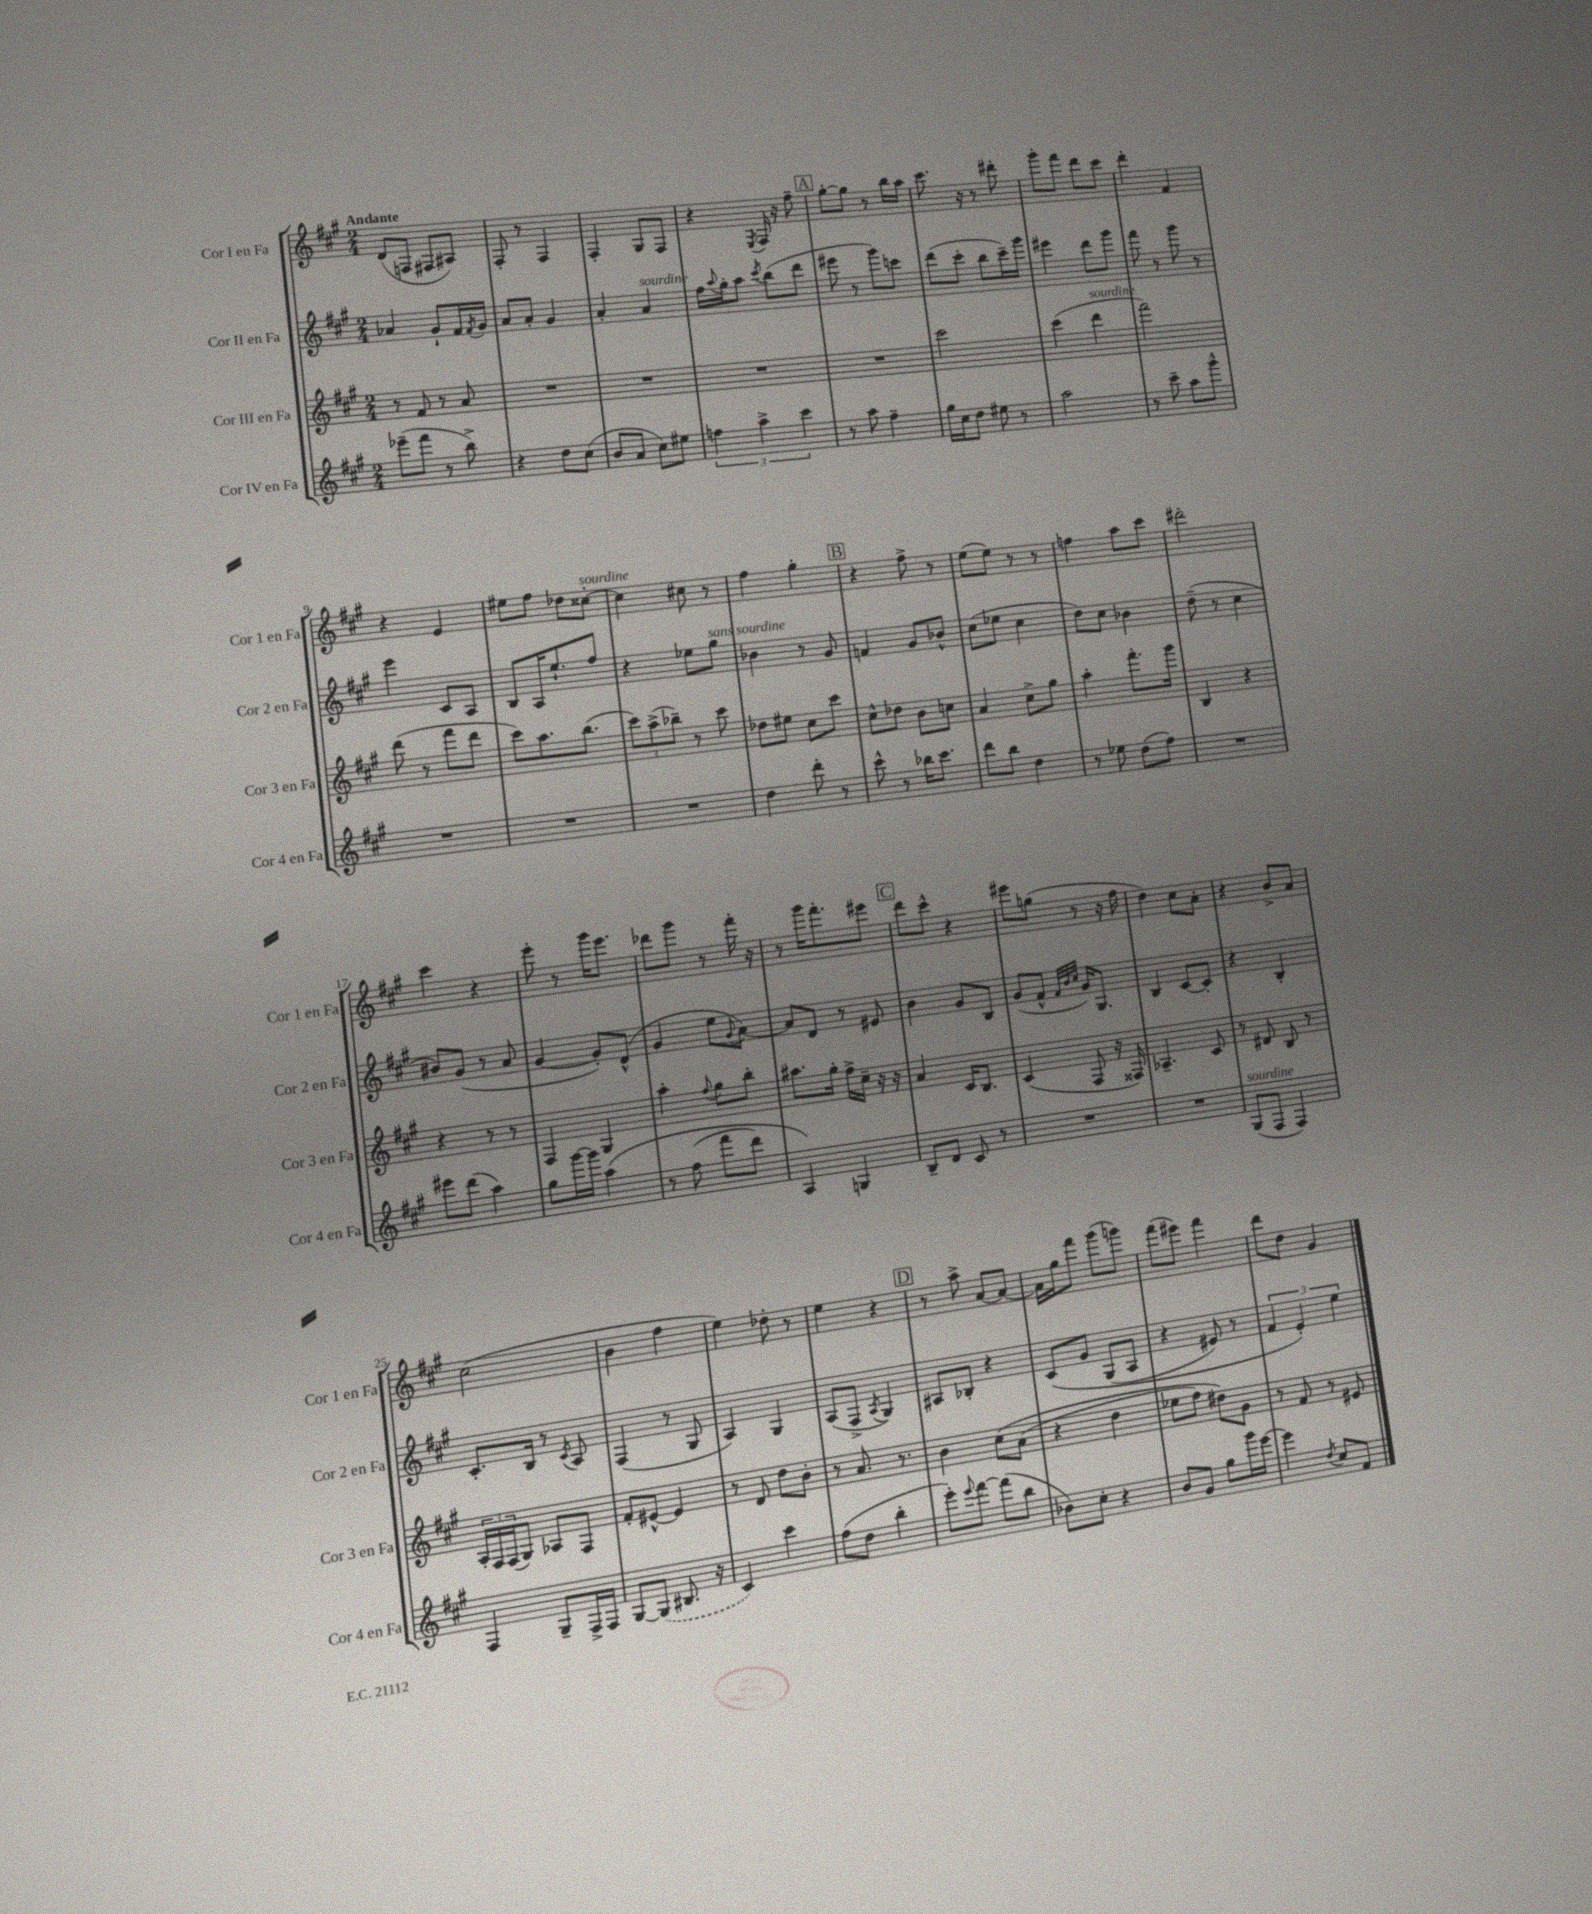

**kern	**kern	**kern	**kern
*staff4	*staff3	*staff2	*staff1
*clefG2	*clefG2	*clefG2	*clefG2
*k[f#c#g#]	*k[f#c#g#]	*k[f#c#g#]	*k[f#c#g#]
*M2/4	*M2/4	*M2/4	*M2/4
(8eee-~	8r	4a-	(8d
8fff#	8f#	.	8F
8r	8r	8g#`	8F#
8bb^)	8a	16f#	8A#)
.	.	8qf#	.
.	.	16g#	.
=	=	=	=
4r	2r	8a	8F#'
.	.	8a'	8r
8dd	.	4g#	4F#
(8cc#	.	.	.
=	=	=	=
8b	2r	4a'	4F#'
8a	.	.	.
8cc#)	.	4a	8G#
8ee#	.	.	8F#
=	=	=	=
6ff	2r	16ff#	4r
.	.	8qqaa	.
.	.	16gg#'	.
.	.	8aa	.
6aa^	.	.	.
.	.	8qccc#	8qE
.	.	(8bb	16F#
.	.	.	16r
6ccc#	.	.	.
.	.	8ddd	8ff#~
=	=	=	=
8r	2r	8eee#	[8gg#'
8aa	.	8r	8gg#]
4ff#~	.	8ggg#)	8r
.	.	8ccc	16bb
.	.	.	16aa
=	=	=	=
16gg#	2ccc#	(8ddd	8.ccc#
16cc#	.	.	.
8dd	.	8ccc#'	.
.	.	.	16r
8ee#	.	8bb	8r
8r	.	16ccc#~)	8ddd#'
.	.	16ggg#	.
=	=	=	=
2aa	(4ccc#	4eee#	8ggg#'
.	.	.	8fff#
.	4ddd	8ddd	8ddd
.	.	8ggg#	8ccc#
=	=	=	=
8r	2fff#)	8fff#	4ddd'
8ccc#~	.	8r	.
8aa	.	8ggg#	4f#
8ggg#^^	.	8r	.
=	=	=	=
2r	(8ddd	4eee	4r
.	8r	.	.
.	8fff#	8c#	4e
.	8ddd	8A	.
=	=	=	=
2r	8ccc#)	8B	8ee#
.	8.aa	16A	8ff#
.	.	8.ee`	.
.	.	.	8dd-
.	(8.bb	.	.
.	.	8ff#	[8cc##'
=	=	=	=
2r	12ccc#)	4r	4cc##]
.	(12aa^	.	.
.	12bb-~)	.	.
.	8r	8ee-	8cc#
.	8ccc#	8gg#	8r
=	=	=	=
4dd	8dd-	4b-	4ff#
.	8ee#	.	.
8ddd'	8cc#	8r	4gg#'
8r	8ccc#	8g#	.
=	=	=	=
8ccc#^^	8cc#^^	4f	4r
8r	8dd-	.	.
16bb-	8b	8g#	8ff#^
8.ccc#	.	.	.
.	8cc	8b-^^	8r
=	=	=	=
8ddd	4a	(8cc#	(8ee
8bb	.	8ee-	8ee)
4dd	8cc#^	4cc#	8r
.	8gg#	.	8r
=	=	=	=
8r	4aa'	8dd)	4ff
8ee-	.	8cc#	.
(8dd	8.fff#'	4b-	8aa
8ff#)	.	.	8ccc#
.	16ggg#	.	.
=	=	=	=
2r	4B	(8dd~	2ddd#'
.	.	8r	.
.	4r	4cc#	.
=	=	=	=
8eee#	4r	8b#)	4ccc#
(8ddd	.	(8g#	.
4aa)	8r	8r	4r
.	8r	8a	.
=	=	=	=
8gg#	4F#	[4g#	8eee'
[16ggg#	.	.	8r
16ggg#]	.	.	.
&(4aa	4G#	8g#'])	16ggg#
.	.	.	8.eee
.	.	(8d^^	.
=	=	=	=
8r	4aa'	4g#	8ddd-
(8ff#	.	.	8ggg#
.	8qqff#	.	.
8fff#	8gg#	8ee	8r
.	.	8qqg#	.
8ddd)	8bb'	[8a)	16fff#'
.	.	.	16r
=	=	=	=
4A&)	8.aa#	8a]	8r
.	.	8d	16ggg#
.	16gg#'	.	8.fff#'
4G	16ff#^	8r	.
.	16cc#~	.	.
.	16r	8e#	8eee#
.	16r	.	.
=	=	=	=
8B~	4a	4b	8ddd
8d	.	.	8ccc#^^
8c#	16c#	8g#	4r
.	8.B	.	.
8r	.	8B	.
=	=	=	=
2r	(4c#	(8g#	8eee#
.	.	8f#^^	(8gg
.	.	32qqf#	.
.	.	32qqb	.
.	.	32qqcc#	.
.	8F#	16g#)	8r
.	.	8.G#	.
.	16r	.	16r
.	16F##)	.	16ff#
=	=	=	=
2r	4.A-~	4B	4dd)
.	.	[8c#	8cc#
.	8c#	8c#']	8a'
=	=	=	=
(8G#	8r	4r	4r
8F#	8d#	.	.
4F#)	8B	4B'	8b^
.	8r	.	8a
=	=	=	=
4F#	24A'	8.c#'	(2cc#
.	24F#	.	.
.	(24F#	.	.
.	8G#)	.	.
.	.	16B	.
8G#~	8A-	8r	.
.	.	8qc#	.
16F#^	8F#	8A	.
16F#	.	.	.
=	=	=	=
[8G#	8f#'	(4F#	4b
(8G#]	[8e#^^	.	.
8.B#	4e#]	8r	4ff#
.	.	8G#	.
16r	.	.	.
=	=	=	=
4c#)	8r	4A)	4ee)
.	8d	.	.
4ccc#	8dd	4G#	8dd-'
.	8b'	.	8r
=	=	=	=
(8ff#	8r	(8A	4ee
8dd	8.a	8F#^	.
.	.	8qA	.
4bb'	.	4G#)	4r
.	8.r	.	.
=	=	=	=
8eee')	4b	8A#	8r
8qqeee	.	.	.
[8fff#	.	8B-'	8aa^
(8fff#]	&(8cc#	4r	[8a
8bb	(8a	.	8a_
=	=	=	=
8b-)	4r	&(8c#	16a]
.	.	.	16gg#
8cc#'	.	8g#	8fff#
4r	4dd	(8G#	(8ggg#
.	.	8A	8ggg)
=	=	=	=
8b	8ee-	4r	(8fff#
8g#	8ff#)	.	8eee#)
8gg#	8dd#&)	8e#)	4fff#
16ggg#	8g#	8r	.
[16eee	.	.	.
=	=	=	=
4eee]	8r	6f#	8ddd
.	8f#	.	8dd
.	.	6e'&)	.
8qdd	.	.	.
8cc#	8r	.	4g#
.	.	6ee	.
8f#	8e#	.	.
==	==	==	==
*-	*-	*-	*-
